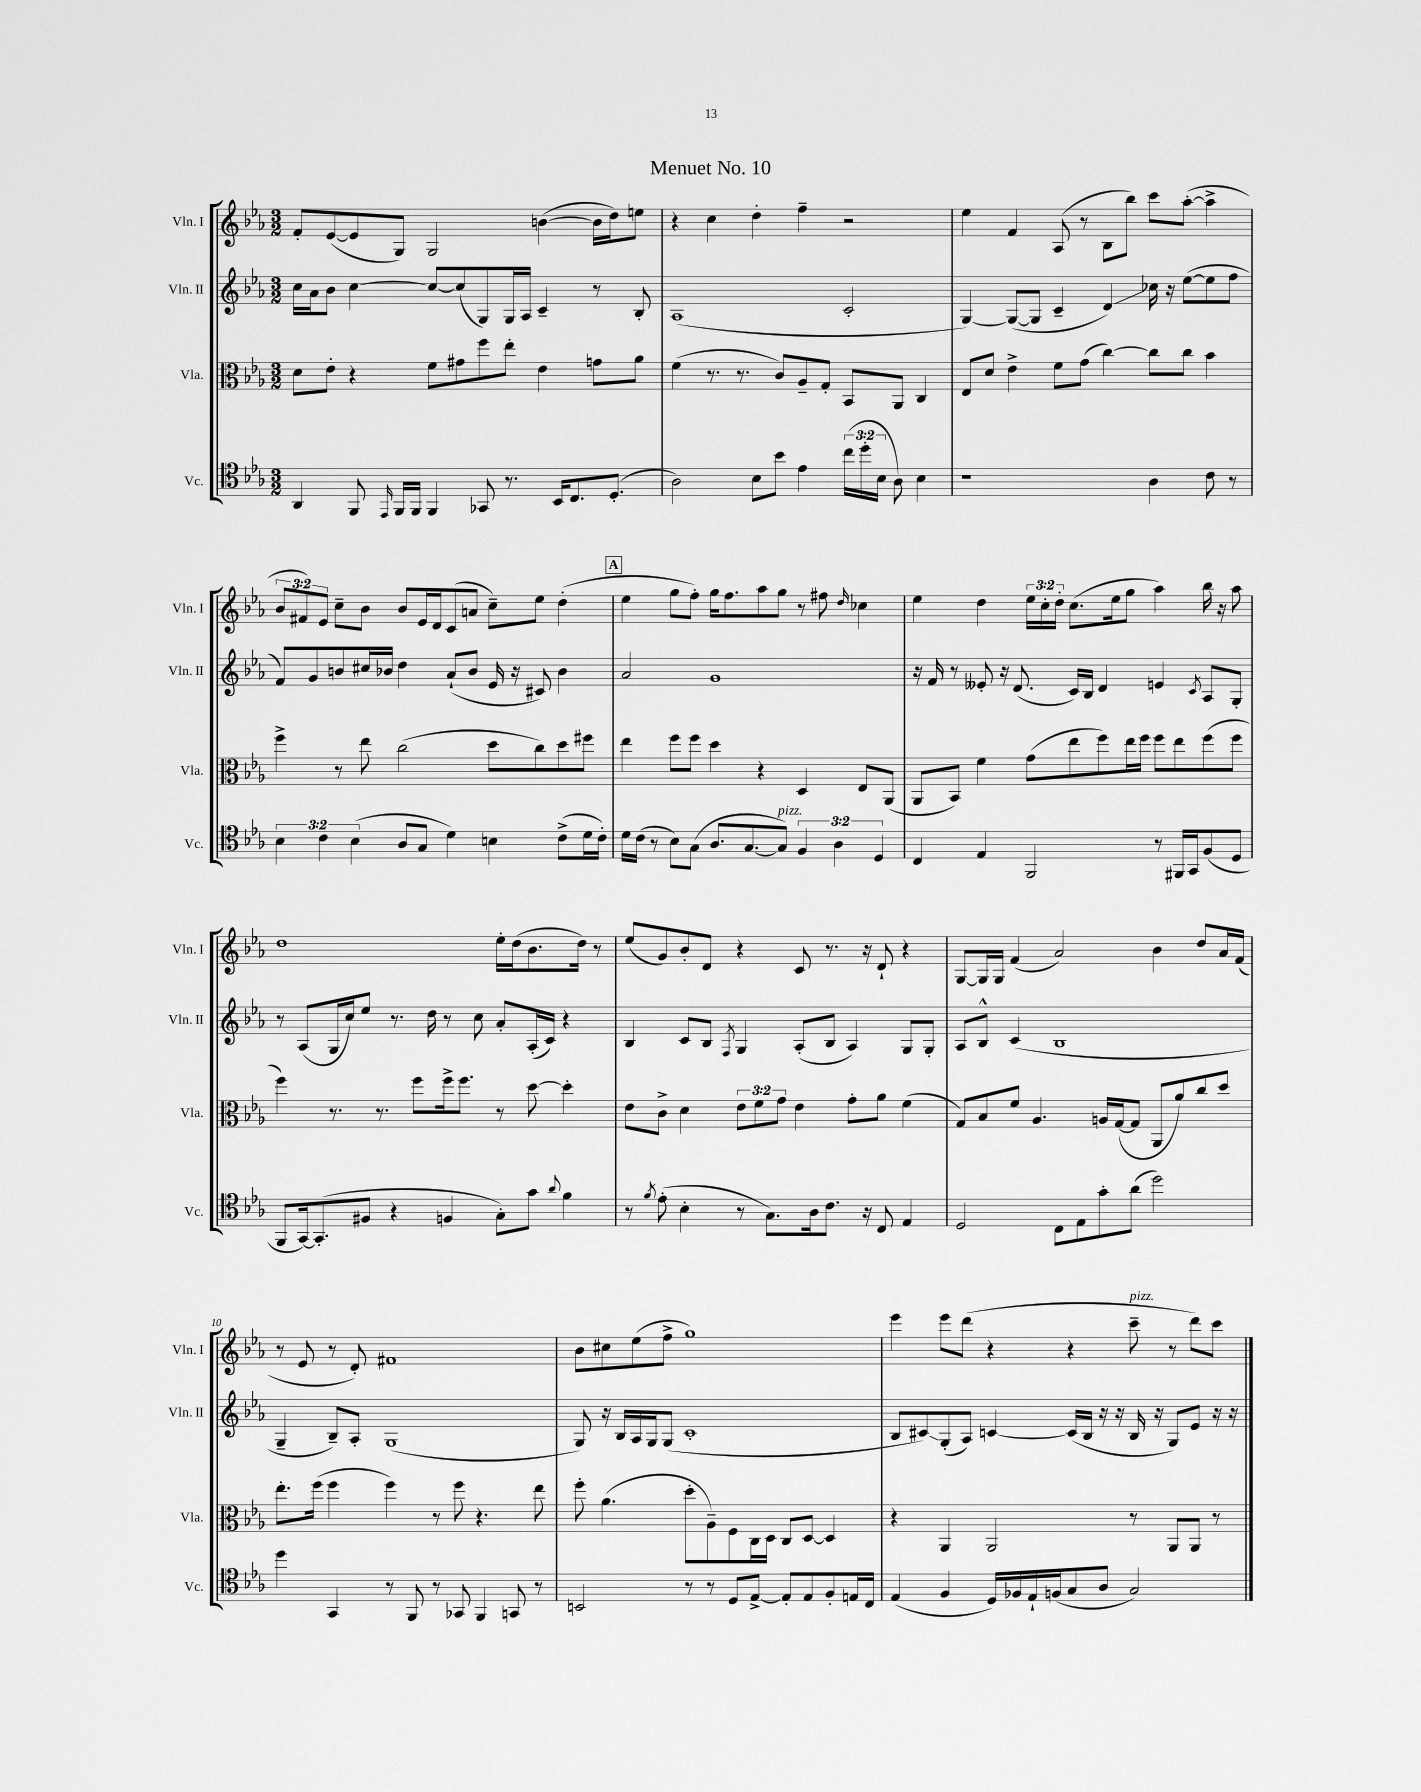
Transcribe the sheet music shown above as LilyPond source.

\header { title = "Menuet No. 10" }
<<
\new StaffGroup <<
\new Staff = "s0" \with { instrumentName = "Vln. I" shortInstrumentName = "Vln. I" } {
    \clef treble \key ees \major \numericTimeSignature \time 3/2 \override Staff.TupletNumber.text = #tuplet-number::calc-fraction-text
    \autoBeamOff f'8[-. ees'8~( ees'8 g8]) g2 b'4~( b'16[ d''16) e''8] |
    r4 c''4 d''4-. f''4-- r2 |
    ees''4 f'4 aes8( r8 bes8[ bes''8]) c'''8[ aes''8]~-.( aes''4-> |
    \tuplet 3/2 { bes'8[ fis'8) ees'8] } c''8[-- bes'8] bes'8[ ees'16 d'16 c'8( a'8] c''8[--) ees''8] d''4-.( |
    \mark \markup { \box "A" } ees''4 g''8[ f''8]-.) g''16[ f''8. aes''8 g''8] r8 fis''8 \grace { d''16 } ces''4 |
    ees''4 d''4 \tuplet 3/2 { ees''16[ c''16-. d''16]-. } c''8.[( ees''16 g''8] aes''4) bes''16 r16 aes''8 |
    d''1 ees''16[-. d''16( bes'8. d''16]) r8 |
    ees''8[( g'8) bes'8-. d'8] r4 c'8 r8. r16 d'8-! r4 |
    g8[~ g16 g16] f'4( aes'2) bes'4 d''8[ aes'16 f'16]( |
    r8 ees'8 r8 d'8-.) fis'1 |
    bes'8[ cis''8 ees''8( f''8]-> g''1) |
    ees'''4 ees'''8[ d'''8]( r4 r4 c'''8--^\markup { \italic "pizz." } r8 d'''8[) c'''8] \bar "|." |
}
\new Staff = "s1" \with { instrumentName = "Vln. II" shortInstrumentName = "Vln. II" } {
    \clef treble \key ees \major \numericTimeSignature \time 3/2
    \autoBeamOff c''16[ aes'16 bes'8] c''4~ c''8[~ c''8( g8) g16 aes16] c'4-- r8 bes8-. |
    aes1( c'2-. |
    g4~) g8[~( g8] c'4-- d'4\glissando) ces''16 r16 ees''8[~( ees''8 f''8] |
    f'8[) g'8 b'8 cis''16 bes'16] d''4 aes'8[-!( bes'8] ees'16 r16 cis'8) bes'4 |
    \mark \markup { \box "A" } aes'2 g'1 |
    r16 f'16 r8 eeses'8-. r16 d'8.( c'16[) bes16] d'4 e'4 \acciaccatura { c'8 } aes8[ g8]-. |
    r8 aes8[( g16 c''16) ees''8] r8. d''16 r8 c''8 aes'8[-. aes16-.( c'16]) r4 |
    bes4 c'8[ bes8] \acciaccatura { f8 } g4 aes8[-.( bes8] aes4) g8[ g8]-. |
    aes8[ bes8]-^ c'4( bes1 |
    g4-- bes8[--) aes8]-. g1( |
    g8) r16 bes16[ aes16 g16 g8]( c'1-. |
    bes8[ cis'8\glissando) g8-.( aes8]) c'4~ c'16[( bes16] r16 r16 bes16 r16 g8[) ees'8] r16 r16 \bar "|." |
}
\new Staff = "s2" \with { instrumentName = "Vla." shortInstrumentName = "Vla." } {
    \clef alto \key ees \major \numericTimeSignature \time 3/2 \override Staff.TupletNumber.text = #tuplet-number::calc-fraction-text
    \autoBeamOff d'8[ ees'8]-. r4 f'8[ gis'8 f''8 ees''8]-. ees'4 g'8[ aes'8] |
    f'4( r8. r8. c'8[) aes8-- g8]-. bes,8[ aes,8] c4 |
    ees8[ d'8] ees'4-> f'8[ g'8]( c''4~) c''8[ c''8] bes'4 |
    f''4-> r8 ees''8 c''2( d''8[ c''8) d''8 fis''8] |
    \mark \markup { \box "A" } ees''4 f''8[ f''8] d''4 r4 d4 ees8[ aes,8]( |
    aes,8[ bes,8]) f'4 g'8[( ees''8 f''8) ees''16 f''16] f''8[ ees''8 f''8( f''8] |
    f''4) r8. r8. f''8[ f''16-> f''8.] r8 d''8~ d''4-. |
    ees'8[ c'8]-> d'4 \tuplet 3/2 { ees'8[ f'8 g'8] } ees'4 g'8[-. aes'8] f'4( |
    g8[) bes8 f'8] aes4. a16[ g16~( g8] aes,8[ aes'8) c''8 d''8] |
    ees''8.[-. f''16]( f''4 f''4) r8 f''8 r4. ees''8 |
    f''8-. aes'4.( d''8[-. aes8--) f8 c16 d16] c8[ d8]~ d4 |
    r4 aes,4 aes,2 r8 aes,8[ aes,8] r8 \bar "|." |
}
\new Staff = "s3" \with { instrumentName = "Vc." shortInstrumentName = "Vc." } {
    \clef tenor \key ees \major \numericTimeSignature \time 3/2 \override Staff.TupletNumber.text = #tuplet-number::calc-fraction-text
    \autoBeamOff aes,4 f,8 \grace { ees,16 } f,16[ f,16] f,4 ges,8 r8. bes,16[ c8. d8.]-.( |
    aes2) bes8[ bes'8] ees'4 \tuplet 3/2 { c''16[( d''16-. bes16] } aes8) bes4 |
    r1 aes4 c'8 r8 |
    \tuplet 3/2 { bes4 c'4 bes4( } aes8[ g8] d'4) b4 c'8[->( d'16 c'16]-.) |
    \mark \markup { \box "A" } d'16[ c'16]( r8 bes8[) g8]( aes8.[ g8.~ g8]^\markup { \italic "pizz." }) \tuplet 3/2 { f4 aes4 d4 } |
    c4 ees4 f,2 r8 fis,16[ g,16 f8( d8] |
    f,8[ g,16~) g,8.-.( fis8] r4 f4 g8[-.) g'8] \appoggiatura { aes'8 } f'4 |
    r8 \acciaccatura { f'8 } ees'8-.( bes4-. r8 g8.[) aes16 c'8.] r16 c8 ees4 |
    d2 c8[ ees8 g'8-. aes'8]( d''2) |
    d''4 g,4 r8 f,8 r8 ges,8 f,4 g,8 r8 |
    b,2 r8 r8 d8[ ees8]~-> ees8[-. ees8 f8-. e16 c16] |
    ees4( f4 d16[) fes16 ees16-! f16( g8 aes8] g2) \bar "|." |
}
>>
>>
\layout { \context { \Score \override BarNumber.break-visibility = ##(#f #t #t) barNumberVisibility = #(every-nth-bar-number-visible 5) } }
